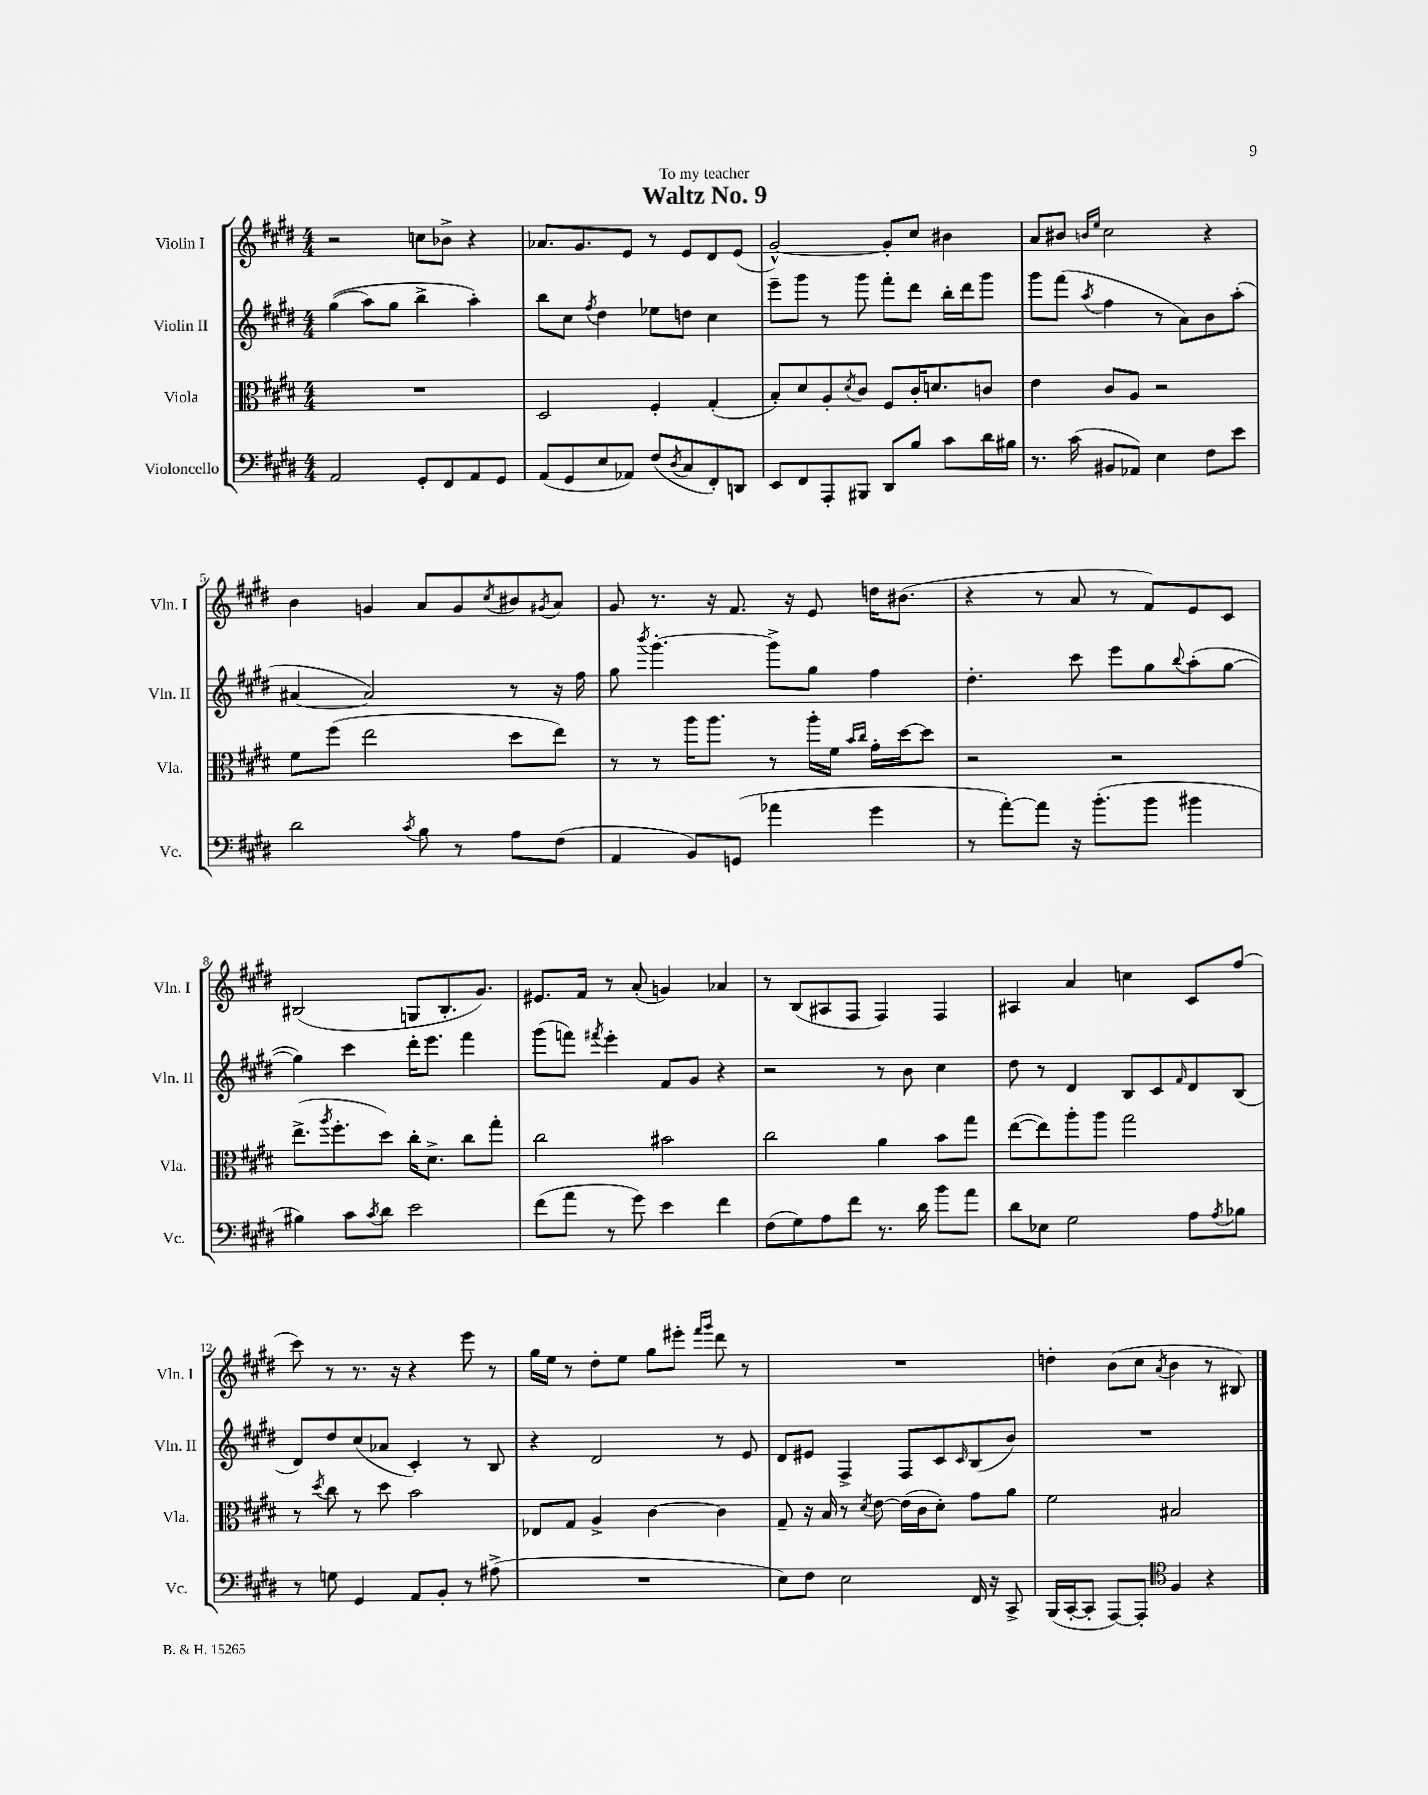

**kern	**kern	**kern	**kern
*part4	*part3	*part2	*part1
*staff4	*staff3	*staff2	*staff1
*I"Violoncello	*I"Viola	*I"Violin II	*I"Violin I
*I'Vc.	*I'Vla.	*I'Vln. II	*I'Vln. I
*clefF4	*clefC3	*clefG2	*clefG2
*k[f#c#g#d#]	*k[f#c#g#d#]	*k[f#c#g#d#]	*k[f#c#g#d#]
*M4/4	*M4/4	*M4/4	*M4/4
=1	=1	=1	=1
2AA/	1r	((4gg#\	2r
.	.	8aa\L)	.
.	.	8gg#\J	.
8GG#'/L	.	4bb^\	8ccn\L
8FF#/	.	.	8b-X^\J
8AA/	.	4aa'\)	4r
8GG#/J	.	.	.
=2	=2	=2	=2
(8AA/L	2D#/	8bb\L	8.a-X/L
8GG#/	.	8cc#\J	.
.	.	.	8.g#/
.	.	8qff#/	.
8E/	.	4dd#\	.
8AA-X/J)	.	.	8e/J
(8F#/L	4F#'/	8ee-X\L	8r
8qD#/	.	.	.
8C#/	.	8ddn\J	8e/L
8FF#'/)	(4G#'/	4cc#\	8d#/
8DDn/J	.	.	(8e/J
=3	=3	=3	=3
8EE/L	8B'/L)	8eee~\L	[2g#^^/)
8FF#/	8d#/	8ggg#\J	.
8AAA'/	8A'/	8r	.
.	8qd#/	.	.
8BBB#X/J	8c#/J	8ggg#\	.
8DD#/L	8F#/L	8fff#'\L	8g#'/L]
8B/J	16c#'/K	8ddd#\J	8cc#/J
.	8.dn/	.	.
8c#\L	.	16bb'\LL	4b#X\
.	.	16ddd#\J	.
16d#\L	8cn/J	8ggg#\J	.
16B#X\JJ	.	.	.
=4	=4	=4	=4
8.r	4e\	8ggg#\L	8a/L
.	.	(8fff#\J	8b#X/J
(16c#\	.	.	.
.	.	.	16qqbn/LL
.	.	8qaa/	16qqee/JJ
8BB#X/L	8c#/L	4ff#\	2cc#\
8AA-X/J)	8A/J	.	.
4E\	2r	8r	.
.	.	8a\L)	.
8F#\L	.	8b\	4r
8e\J	.	(8aa'\J	.
!!LO:LB:g=z
=5	=5	=5	=5
2d#\	8f#\L	[4a#X/	4b\
.	(8ff#\J	.	.
.	2ee\	2a#/])	4gn/
8qc#/	.	.	.
8B\	.	.	8a/L
8r	.	.	8g/
.	.	.	8qcc#/
8A\L	8dd#\L	8r	8b#X/
.	.	.	8qg#X/
(8F#\J	8ee\J)	16r	8a/J
.	.	16ff#\	.
=6	=6	=6	=6
4AA/	8r	8gg#\	8g#/
.	.	8qbbb/	.
.	8r	[4.ggg#'\	8.r
8BB/L)	16aa\KL	.	.
.	8.aa\J	.	16r
(8GGn/J	.	.	8.f#/
4a-X\	8r	8ggg#^\L]	.
.	.	.	16r
.	16aa'\LL	8gg#\J	8e/
.	16f#\JJ	.	.
.	16qqb/LL	.	.
.	16qqcc#/JJ	.	.
4g#\	16g#'\LL	4ff#\	16ddn\KL
.	[16dd#\J	.	(8.b#X\J
.	8dd#\J]	.	.
=7	=7	=7	=7
8r	2r	4.dd#'\	4r
[8a'\L)	.	.	.
8a\J]	.	.	8r
16r	.	8ccc#\	8a/
(8.b'\L	.	.	.
.	2r	8eee\L	8r
8b\J	.	8gg#\	8f#/L)
.	.	8qqbb/	.
4b#X\	.	(8aa'\	8e/
.	.	[8gg#\J	8c#/J
!!LO:LB:g=z
=8	=8	=8	=8
4B#X\)	(8.ee^\L	4gg#\])	(2B#X/
.	8qaa/	.	.
.	8.ff#'\	.	.
8c#\L	.	4ccc#\	.
8qc#/	.	.	.
8d#\J	8dd#\J)	.	.
2e\	16cc#'\KL	16ddd#'\KL	8Gn/L
.	8.d#^\J	8.eee\J	.
.	.	.	8.B#'/
.	8cc#\L	4fff#\	.
.	.	.	8.g#/J)
.	8gg#'\J	.	.
=9	=9	=9	=9
(8f#\L	2cc#\	(8ggg#\L	8.e#X/L
8a\J	.	8fffn\J)	.
.	.	.	16f#/Jk
.	.	8qfff#X/	.
8r	.	4eee'\	8r
8g#\)	.	.	(8a'/
4e\	2b#X\	8f#/L	4gn/)
.	.	8g#/J	.
4f#\	.	4r	4a-X/
=10	=10	=10	=10
(8F#\L	2cc#\	2r	8r
8G#\)	.	.	(8B/L
8A\	.	.	8A#X/
8f#\J	.	.	8F#/J
8.r	4a\	8r	4F#/)
.	.	8b\	.
16d#\	.	.	.
8b\L	8b\L	4cc#\	4F#/
8a\J	8gg#\J	.	.
=11	=11	=11	=11
8d#\L	([8ee\L	8dd#\	4A#X/
8E-X\J	8ee\])	8r	.
2G#\	8aa'\	4d#/	4a/
.	8aa\J	.	.
.	2gg#\	8B/L	4ccn\
.	.	8c#/	.
.	.	16qqf#/	.
8A\L	.	8d#/	8c#/L
8qA/	.	.	.
8B-X\J	.	(8B/J	(8ff#/J
!!LO:LB:g=z
=12	=12	=12	=12
8r	8r	8d#/L)	8ccc#\)
.	8qdd#/	.	.
8Gn\	8cc#\	8dd#/	8r
4GG#/	8r	(8cc#/	8.r
.	8dd#\	8a-X/J	.
.	.	.	16r
8AA/L	2b\	4c#'/)	4r
8BB'/J	.	.	.
8r	.	8r	8eee\
(8A#X^\	.	8B/	8r
=13	=13	=13	=13
1r	8E-X/L	4r	16gg#\LL
.	.	.	16ee\JJ
.	8G#/J	.	8r
.	4A^/	2d#/	8dd#'\L
.	.	.	8ee\J
.	[4c#\	.	8gg#\L
.	.	.	8eee#X'\J
.	.	.	16qqfff#/LL
.	.	.	16qqggg#/JJ
.	4c#\]	8r	8ddd#\
.	.	8e/	8r
=14	=14	=14	=14
8E\L)	8G#~/	8d#/L	1r
8F#\J	16r	8e#X/J	.
.	16B/	.	.
2E\	8r	4F#^/	.
.	8qd#/	.	.
.	[8e\	.	.
.	(16e\LL]	8F#/L	.
.	16c#\J	.	.
.	8d#'\J)	8c#/	.
.	.	16qqc#/	.
16FF#/	8g#\L	(8B/	.
16r	.	.	.
8CC#^/	8a\J	8b/J)	.
=15	=15	=15	=15
(16BBB/LL	2f#\	1r	4ddn'\
[16CC#'/J	.	.	.
8CC#'/J]	.	.	.
[8AAA/L)	.	.	(8b\L
8AAA'/J]	.	.	8cc#\J
*clefC4	*	*	*
.	.	.	8qa/
4F#/	2B#X/	.	4b\
4r	.	.	8r
.	.	.	8B#X/)
==	==	==	==
*-	*-	*-	*-
